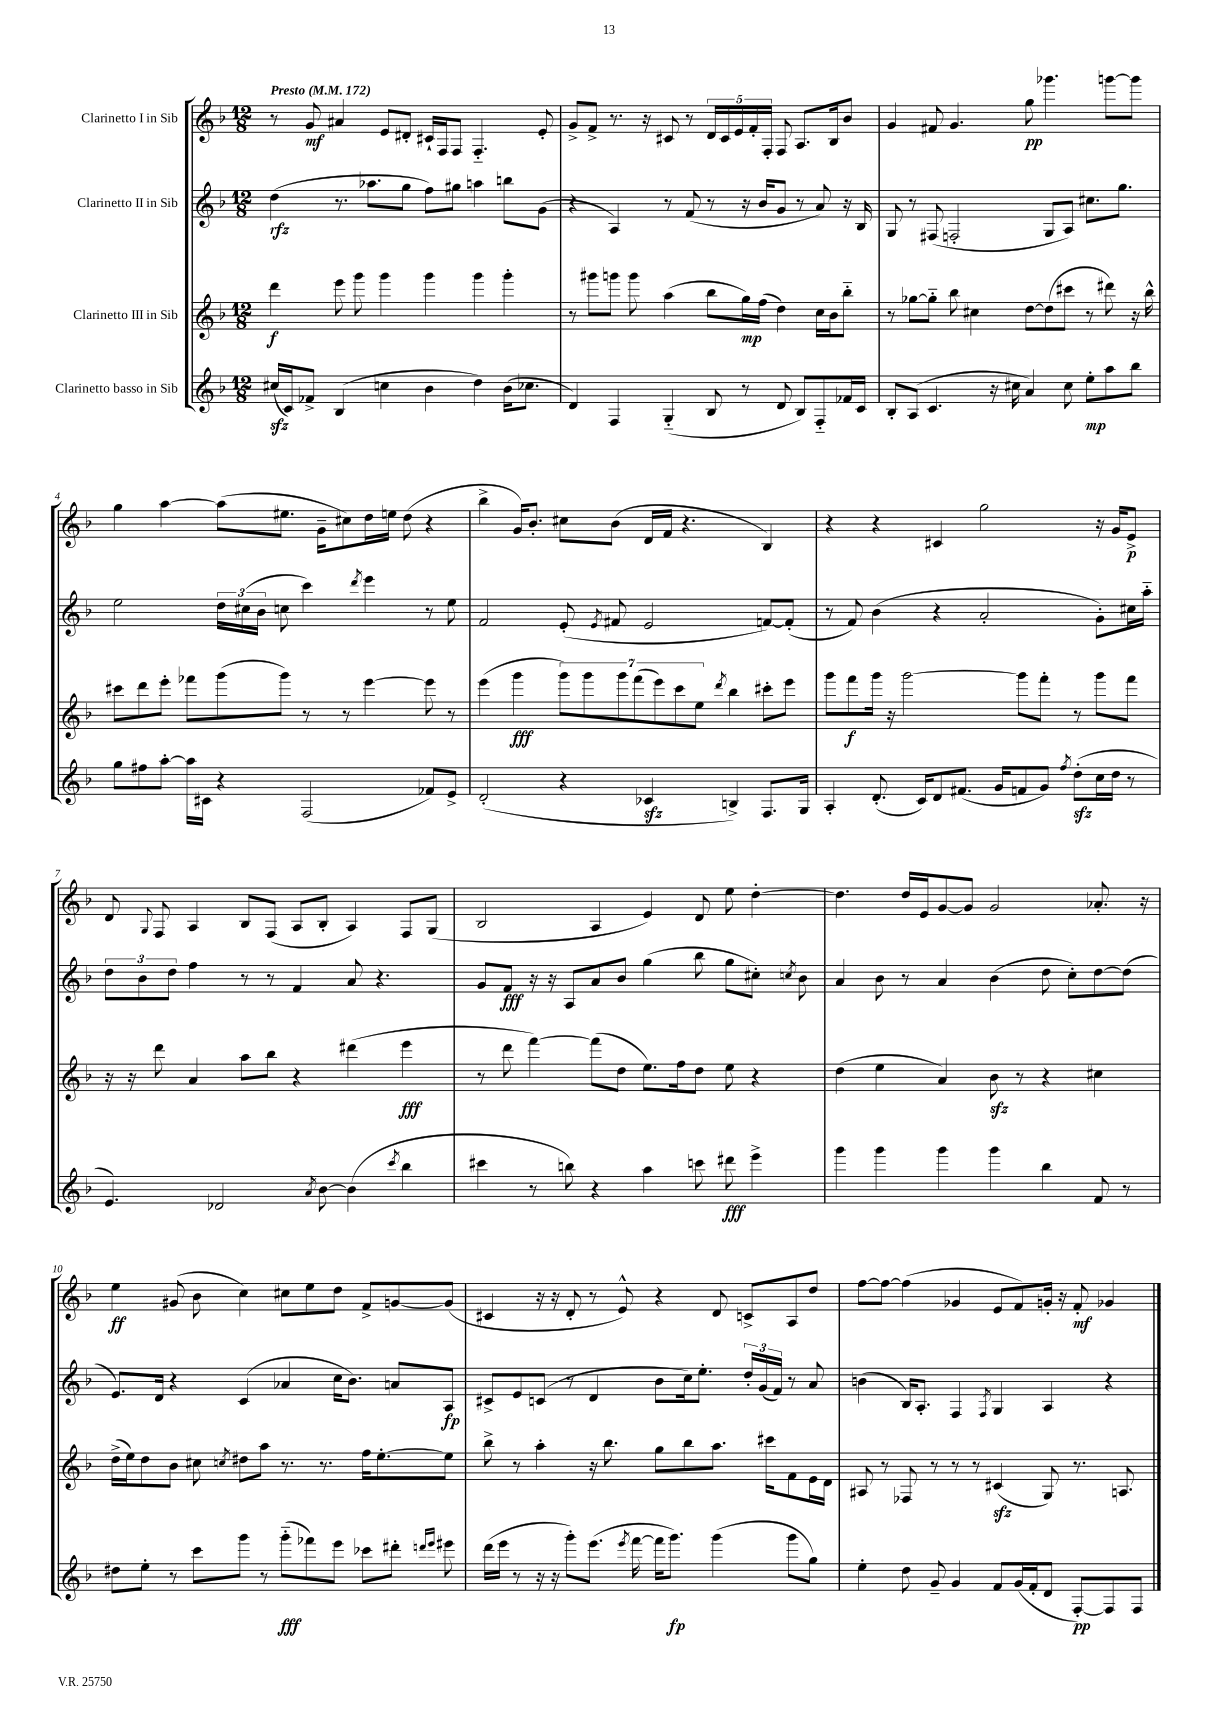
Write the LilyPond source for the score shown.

<<
\new StaffGroup <<
\new Staff = "s0" \with { instrumentName = "Clarinetto I in Sib" } {
    \clef treble \key f \major \numericTimeSignature \time 12/8 \tempo "Presto" 4 = 172
    \autoBeamOff r8 g'8\mf ais'4 e'8[ dis'8]-. cis'16[-! f16 f8] f4.-_ e'8-. |
    g'8[-> f'8]-> r8. r16 cis'8 r8 \tuplet 5/4 { d'16[ cis'16 e'16 f'16-. f16]-. } f8 a8.[ bes16 bes'8] |
    g'4 fis'8 g'4. g''8\pp ges'''4. g'''8[~ g'''8] |
    g''4 a''4~ a''8[( eis''8.] g'16[-- cis''8) d''16 e''16] d''8( r4 |
    bes''4-> g'16[) bes'8.]-. cis''8[ bes'8]( d'16[ f'16] r4. bes4) |
    r4 r4 cis'4 g''2 r16 g'16[ e'8]->\p |
    d'8 \appoggiatura { g8 } f8 a4 bes8[ f8]( a8[ bes8]-. a4) f8[ g8]( |
    bes2 a4 e'4) d'8 e''8 d''4~-. |
    d''4. d''16[ e'16 g'8~ g'8] g'2 aes'8.-. r16 |
    e''4\ff gis'8( bes'8 c''4) cis''8[ e''8 d''8] f'8[-> g'8~ g'8]( |
    cis'4 r16 r16 d'8-. r8 e'8-^) r4 d'8 c'8[-> a8 d''8] |
    f''8[~ f''8]~ f''4( ges'4 e'8[ f'8) g'16]-. r16 f'8-.\mf ges'4 \bar "|." |
}
\new Staff = "s1" \with { instrumentName = "Clarinetto II in Sib" } {
    \clef treble \key f \major \numericTimeSignature \time 12/8
    \autoBeamOff d''4\rfz( r8. aes''8.[ g''8] f''8[) gis''8] a''4 b''8[ g'8]( |
    r4 a4) r8 f'8( r8 r16 bes'16[ g'8] r8 a'8) r16 bes16 |
    g8 r8 fis8( f2-. g8[ a8]) cis''8.[ g''8.] |
    e''2 \tuplet 3/2 { d''16[ cis''16( bes'16] } c''8 c'''4) \acciaccatura { d'''8 } e'''4 r8 e''8 |
    f'2 e'8-.( \acciaccatura { e'8 } fis'8 e'2 f'8[~) f'8]-.( |
    r8 f'8) bes'4( r4 a'2-. g'8[-.) cis''16 a''16]-_ |
    \tuplet 3/2 { d''8[ bes'8 d''8] } f''4 r8 r8 f'4 a'8 r4. |
    g'8[ f'8]\fff r16 r16 a8[ a'8 bes'8] g''4( bes''8 g''8[ cis''8]-.) \acciaccatura { c''8 } bes'8 |
    a'4 bes'8 r8 a'4 bes'4( d''8 c''8[-.) d''8~ d''8]( |
    e'8.[) d'16] r4 c'4( aes'4 c''16[ bes'8.]) a'8[ a8]\fp |
    cis'8[-> e'8 c'8]( r8 d'4 bes'8[ c''16) e''8.]-. \tuplet 3/2 { d''16[-. g'16( f'16]) } r8 a'8 |
    b'4( bes16[) a8.]-. f4 \acciaccatura { f8 } g4 a4 r4 \bar "|." |
}
\new Staff = "s2" \with { instrumentName = "Clarinetto III in Sib" } {
    \clef treble \key f \major \numericTimeSignature \time 12/8
    \autoBeamOff d'''4\f e'''8 g'''8 g'''4 g'''4 g'''4 g'''4-. |
    r8 gis'''8[ g'''8] g'''8 a''4( bes''8[ g''16\mp) f''16]( d''4) c''16[ bes'16 bes''8]-_ |
    r8 ges''8[~ ges''8]-_ bes''8 cis''4 d''8[~ d''8( cis'''8] r8 dis'''8) r16 bes''16-^ |
    cis'''8[ d'''8 e'''8]-. fes'''8[ g'''8( g'''8]) r8 r8 e'''4~ e'''8 r8 |
    e'''4( g'''4\fff \tuplet 7/4 { g'''8[) g'''8 g'''8 f'''8( e'''8) c'''8 e''8] } \acciaccatura { d'''8 } bes''4 cis'''8[-. e'''8] |
    g'''8[ f'''8\f g'''16] r16 g'''2~ g'''8[ f'''8]-. r8 g'''8[ f'''8] |
    r16 r16 d'''8 a'4 a''8[ bes''8] r4 dis'''4( e'''4\fff |
    r8 d'''8 f'''4~) f'''8[( d''8] e''8.[) f''16 d''8] e''8 r4 |
    d''4( e''4 a'4) bes'8\sfz r8 r4 cis''4 |
    d''16[->( e''16) d''8 bes'8] cis''8 \acciaccatura { c''8 } dis''8[ a''8] r8. r8. f''16[ e''8.~-. e''8] |
    bes''8-> r8 a''4-. r16 bes''8. g''8[ bes''8 a''8.] cis'''16[ f'8 e'16 d'16] |
    ais8 r8 fes8 r8 r8 r8 cis'4\sfz( g8) r8. a8. \bar "|." |
}
\new Staff = "s3" \with { instrumentName = "Clarinetto basso in Sib" } {
    \clef treble \key f \major \numericTimeSignature \time 12/8
    \autoBeamOff cis''16[\sfz( c'16) fes'8]-> bes4( c''4 bes'4 d''4) bes'16[( ces''8.] |
    d'4) f4 g4-_( bes8 r8 d'8 bes8[) f8-_ fes'16 c'16] |
    bes8[-. a8]( c'4. r16 cis''16 a'4) cis''8 e''8[-.\mp a''8 bes''8] |
    g''8[ fis''8 a''8]~-. a''16[ cis'16] r4 f2( fes'8[) e'8]-> |
    d'2-.( r4 ces'4\sfz b4->) f8.[ g16] |
    a4-. d'8.-.( c'16[) d'8 fis'8.]( g'16[ f'8 g'8]) \acciaccatura { f''8 } d''8[-.\sfz( c''16 d''16] r8 |
    e'4.) des'2 \acciaccatura { a'8 } bes'8~ bes'4( \acciaccatura { c'''8 } bes''4 |
    cis'''4 r8 b''8) r4 a''4 c'''8 dis'''8\fff e'''4-> |
    g'''4 g'''4 g'''4 g'''4 bes''4 f'8 r8 |
    dis''8[ e''8]-. r8 c'''8[ g'''8] r8 g'''8[-_\fff( fes'''8) e'''8] ces'''8[ dis'''8]-. \grace { d'''16[ e'''16] } eis'''8 |
    d'''16[( e'''16] r8 r16 r16 g'''8[-.) e'''8.]( \acciaccatura { e'''8 } f'''16~ f'''16[ g'''8.]\fp) g'''4( g'''8[ g''8]) |
    e''4-. d''8 g'8-- g'4 f'8[ g'16( f'16-. d'8] f8[~-.\pp) f8 f8] \bar "|." |
}
>>
>>
